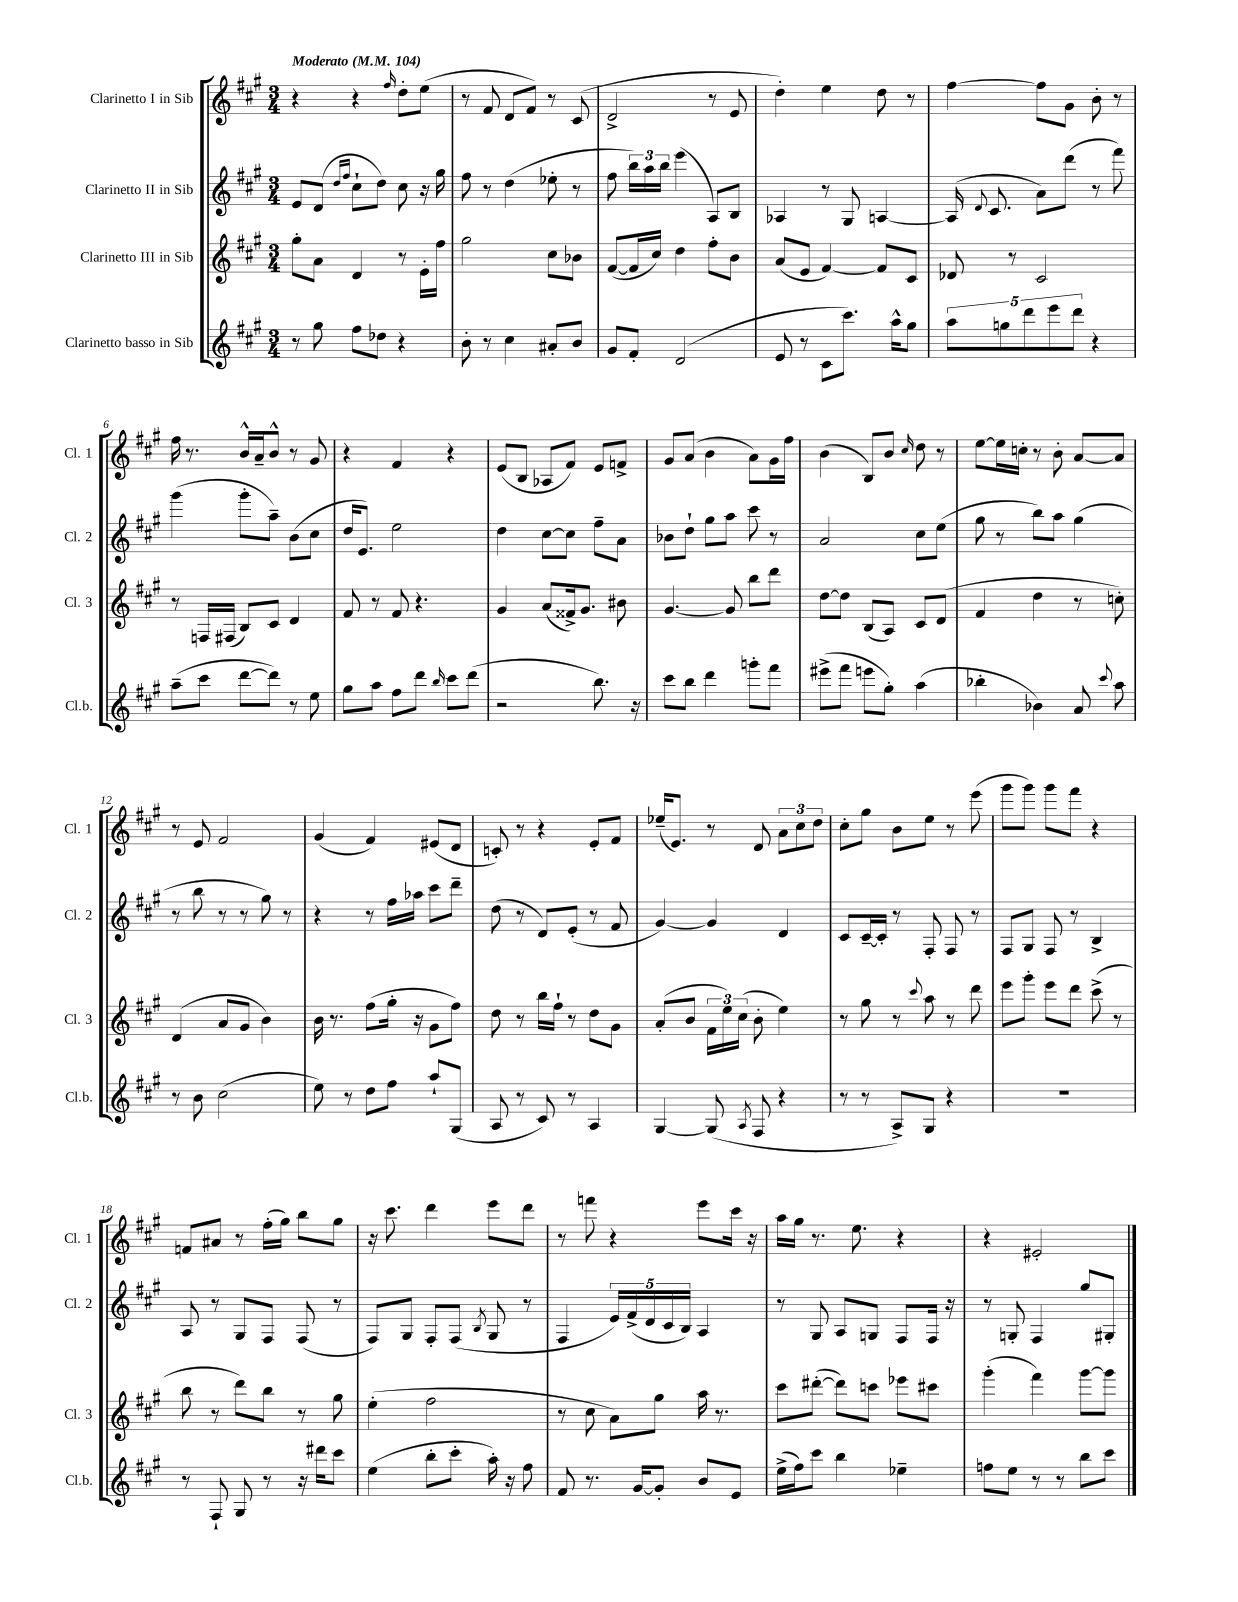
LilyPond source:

<<
\new StaffGroup <<
\new Staff = "s0" \with { instrumentName = "Clarinetto I in Sib" shortInstrumentName = "Cl. 1" } {
    \clef treble \key a \major \numericTimeSignature \time 3/4 \tempo "Moderato" 4 = 104
    \autoBeamOff r4 r4 \grace { fis''16 } d''8[-. e''8]( |
    r8 fis'8 d'8[ fis'8]) r8 cis'8( |
    d'2-> r8 e'8 |
    d''4-.) e''4 d''8 r8 |
    fis''4~ fis''8[ gis'8] b'8-. r8 |
    fis''16 r8. b'16[-^ a'16-- b'8]-^ r8 gis'8 |
    r4 fis'4 r4 |
    e'8[( b8] aes8[ fis'8]) e'8[ f'8]-> |
    gis'8[ a'8]( b'4 a'8[) gis'16 fis''16] |
    b'4( b8[) b'8] \grace { cis''16 } d''8 r8 |
    e''8[~ e''16 c''16]-. r8 b'8-. a'8[~ a'8] |
    r8 e'8 fis'2 |
    gis'4( fis'4) eis'8[( d'8] |
    c'8-.) r8 r4 e'8[-. fis'8] |
    ees''16[--( e'8.]) r8 d'8 \tuplet 3/2 { a'8[ cis''8 d''8] } |
    cis''8[-. gis''8] b'8[ e''8] r8 e'''8( |
    gis'''8[ gis'''8]) gis'''8[ fis'''8] r4 |
    f'8[ ais'8] r8 fis''16[-.( gis''16]) b''8[ gis''8] |
    r16 cis'''8. d'''4 e'''8[ d'''8] |
    r8 f'''8 r4 e'''8[ cis'''16] r16 |
    a''16[ gis''16] r8. e''8. r4 |
    r4 eis'2-. \bar "|." |
}
\new Staff = "s1" \with { instrumentName = "Clarinetto II in Sib" shortInstrumentName = "Cl. 2" } {
    \clef treble \key a \major \numericTimeSignature \time 3/4
    \autoBeamOff e'8[ d'8]( \grace { d''16[ fis''16] } cis''8[-! d''8]) cis''8 r16 gis''16 |
    fis''8 r8 d''4( ees''8-. r8 |
    fis''8 \tuplet 3/2 { b''16[) a''16 b''16] } e'''4( a8[) b8] |
    aes4 r8 gis8 a4~ |
    a16( \appoggiatura { d'8 } cis'8. a'8[) d'''8]( r8 fis'''8) |
    gis'''4( gis'''8[-. a''8]--) b'8[( cis''8] |
    d''16[ e'8.]) e''2 |
    d''4 cis''8[~ cis''8] fis''8[-- a'8] |
    bes'8[ d''8]-! gis''8[ a''8] cis'''8 r8 |
    a'2 cis''8[ e''8]( |
    gis''8 r8 b''8[) a''8] gis''4( |
    r8 b''8 r8 r8 gis''8) r8 |
    r4 r8 fis''16[ aes''16] cis'''8[ d'''8]-- |
    d''8( r8 d'8[) e'8]-.( r8 fis'8 |
    gis'4~) gis'4 d'4 |
    cis'8[ cis'16~-- cis'16]-. r8 fis8-. fis8 r8 |
    fis8[ gis8] fis8 r8 b4-> |
    a8 r8 gis8[ fis8] fis8( r8 |
    fis8[) gis8] fis8[-. fis8]( \acciaccatura { b8 } gis8 r8 |
    fis4 \tuplet 5/4 { e'16[) fis'16->( d'16 cis'16 b16]) } a4 |
    r8 gis8 a8[ g8] fis8[ fis16] r16 |
    r8 g8-. fis4 gis''8[ gis8]-. \bar "|." |
}
\new Staff = "s2" \with { instrumentName = "Clarinetto III in Sib" shortInstrumentName = "Cl. 3" } {
    \clef treble \key a \major \numericTimeSignature \time 3/4
    \autoBeamOff gis''8[-. a'8] d'4 r8 e'16[-. fis''16] |
    gis''2 cis''8[ bes'8] |
    fis'8[~( fis'16 cis''16]) d''4 fis''8[-. b'8] |
    a'8[( e'8] fis'4~) fis'8[ cis'8] |
    des'8 r8 cis'2 |
    r8 f16[ fis16]( b8[) cis'8] d'4 |
    fis'8 r8 fis'8 r4. |
    gis'4 a'8[( fisis'16->) gis'8.] bis'8 |
    gis'4.~ gis'8 b''8[ d'''8] |
    d''8[~ d''8] b8[( a8]) cis'8[ d'8]( |
    fis'4 d''4 r8 c''8-.) |
    d'4( a'8[ gis'8] b'4) |
    b'16 r8. fis''8[( gis''16]-. r16 gis'8[ fis''8]) |
    d''8 r8 b''16[ fis''16]-! r8 d''8[ gis'8] |
    a'8[-.( b'8] \tuplet 3/2 { fis'16[ e''16) cis''16]( } b'8-. e''4) |
    r8 gis''8 r8 \appoggiatura { cis'''8 } a''8 r8 d'''8 |
    e'''8[ gis'''8]-. e'''8[ d'''8] cis'''8->( r8 |
    b''8 r8 d'''8[) b''8] r8 gis''8 |
    e''4-.( fis''2 |
    r8 cis''8 a'8[) gis''8] a''16 r8. |
    cis'''8[ dis'''8]~-.( dis'''8[) c'''8] ees'''8[ cis'''8] |
    gis'''4-.( fis'''4) gis'''8[~ gis'''8] \bar "|." |
}
\new Staff = "s3" \with { instrumentName = "Clarinetto basso in Sib" shortInstrumentName = "Cl.b." } {
    \clef treble \key a \major \numericTimeSignature \time 3/4
    \autoBeamOff r8 gis''8 fis''8[ des''8] r4 |
    b'8-. r8 cis''4 ais'8[-. b'8] |
    gis'8[ fis'8]-. d'2( |
    e'8 r8 cis'8[ cis'''8.]) a''16[-^ gis''8] |
    \tuplet 5/4 { a''8[ g''8 d'''8 e'''8 d'''8] } r4 |
    a''8[--( cis'''8] d'''8[~ d'''8]) r8 e''8 |
    gis''8[ a''8] fis''8[ d'''8] \grace { b''16 } cis'''8[ d'''8]( |
    r2 b''8.) r16 |
    cis'''8[ b''8] d'''4 g'''8[-. fis'''8] |
    eis'''8[->( fis'''8] e'''8[ gis''8]-.) a''4( |
    bes''4-. bes'4) a'8 \appoggiatura { cis'''8 } a''8 |
    r8 b'8 cis''2( |
    e''8) r8 d''8[ fis''8] a''8[-! gis8]( |
    a8 r8 cis'8) r8 a4 |
    gis4~ gis8( \acciaccatura { a8 } fis8 r4 |
    r8 r8 a8[->) gis8] r4 |
    R2. |
    r8 fis8-! gis8 r8 r16 dis'''16[ cis'''8] |
    e''4( b''8[-. cis'''8]-. a''16-.) r16 fis''8 |
    fis'8 r8. gis'16[~ gis'8]-. b'8[ e'8] |
    e''16[->( fis''16) cis'''8] b''4 ees''4-- |
    f''8[ e''8] r8 r8 b''8[ cis'''8] \bar "|." |
}
>>
>>
